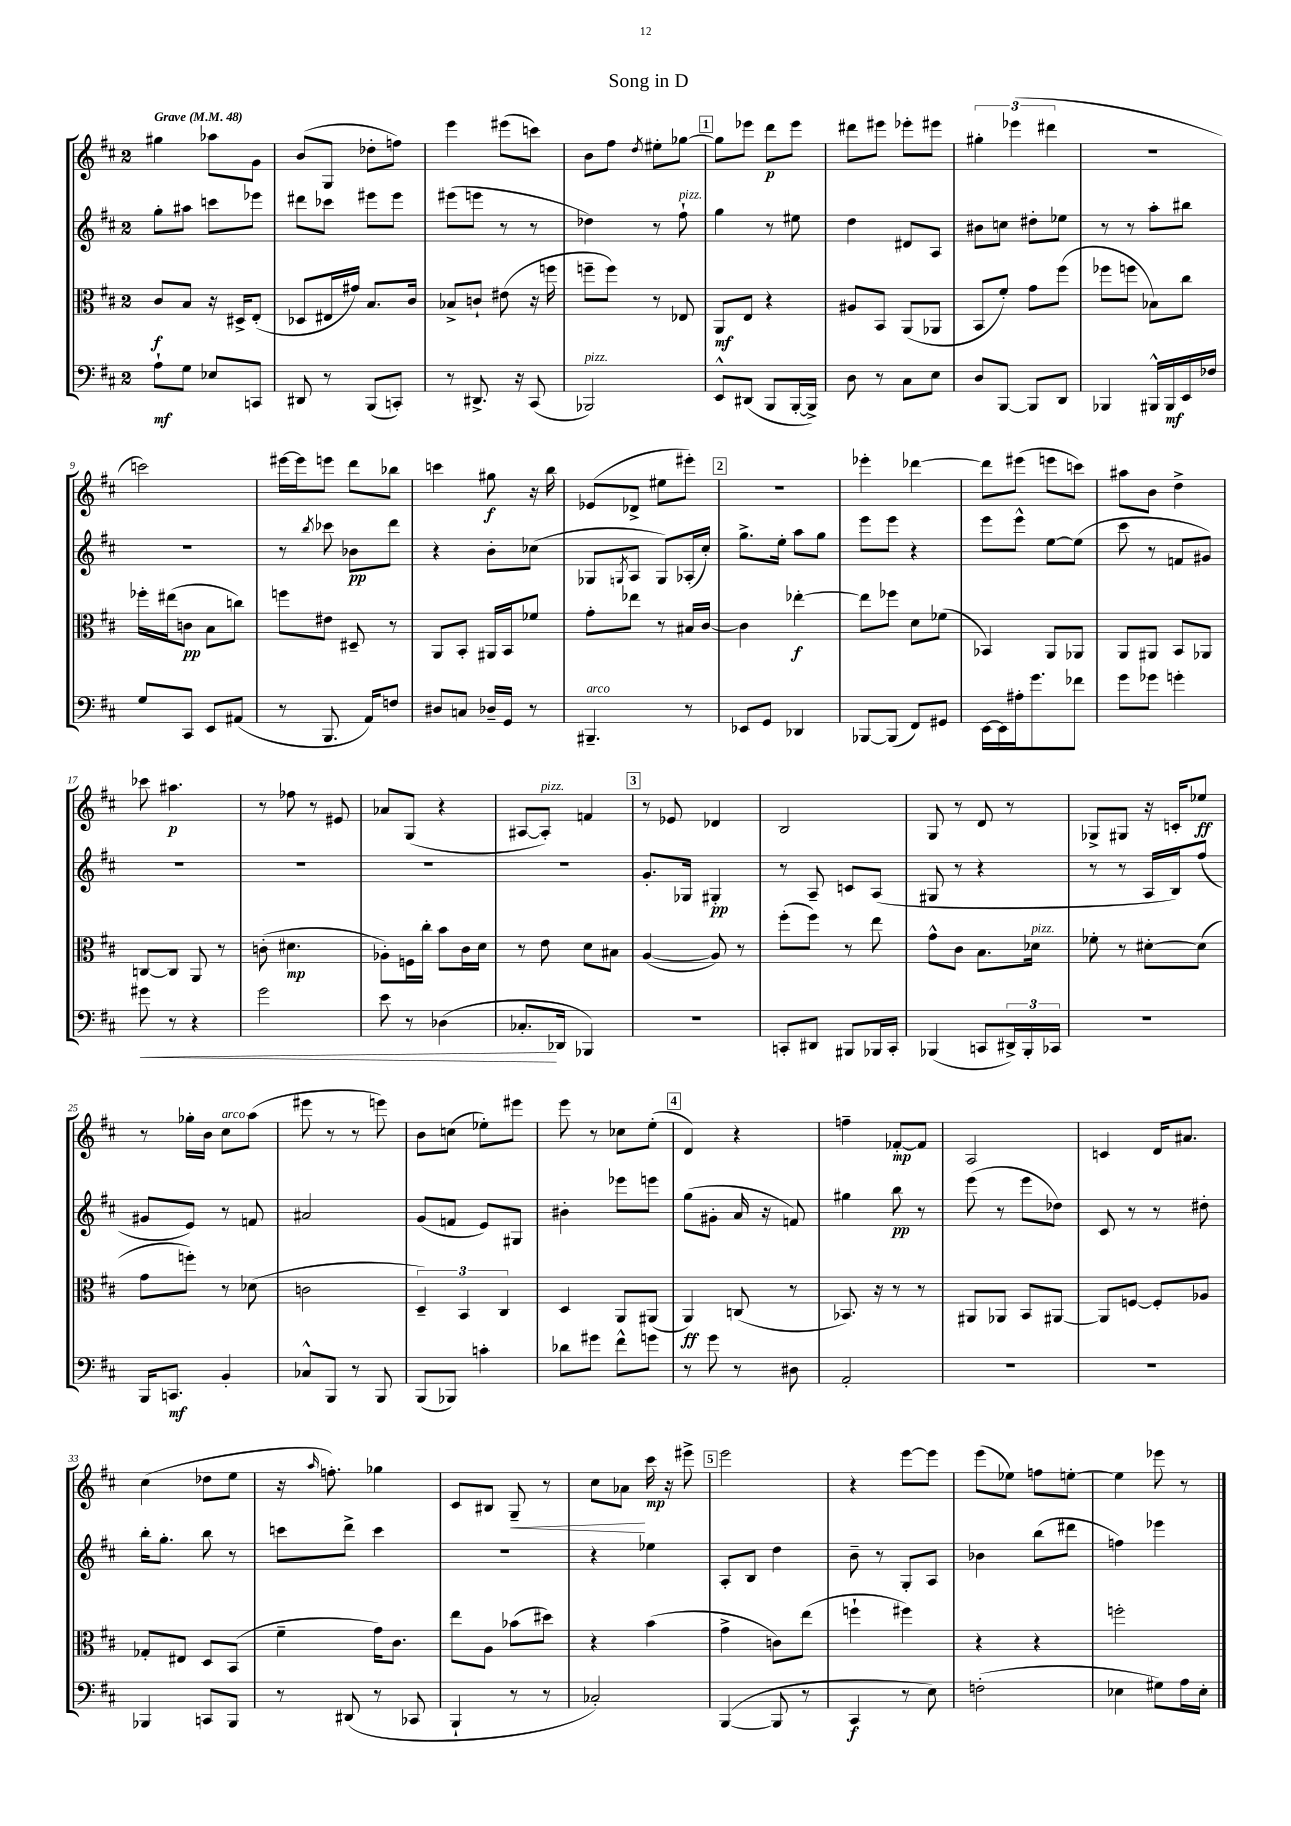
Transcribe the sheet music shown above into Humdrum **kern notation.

**kern	**kern	**kern	**kern
*staff4	*staff3	*staff2	*staff1
*clefF4	*clefC3	*clefG2	*clefG2
*k[f#c#]	*k[f#c#]	*k[f#c#]	*k[f#c#]
*M2/4	*M2/4	*M2/4	*M2/4
*MM48	*MM48	*MM48	*MM48
8A`	8c#	8gg'	4gg#
8G	8B	8aa#	.
8E-	16r	8ccc	8aa-
.	16D#^	.	.
8CC	(8E'	8eee-	8g
=	=	=	=
8DD#	8D-	8ddd#	(8b
8r	16E#	8ccc-	8G
.	16g#)	.	.
(8BBB	8.B	8eee#	8dd-'
8CC')	.	8eee#	8ff)
.	16c#	.	.
=	=	=	=
8r	8B-^	(8eee#	4eee
8.DD#^	8c`	8eee	.
.	(8e#	8r	(8eee#
16r	.	.	.
(8CC#	16r	8r	8ccc)
.	16ff	.	.
=	=	=	=
2BBB-)	8ff~	4dd-)	8b
.	8ff)	.	8ff#
.	.	.	8qdd
.	8r	8r	8ee#'
.	8E-	8ff#`	[8gg-
=	=	=	=
8EE^^	8AA	4gg	8gg-]
(8DD#	8E	.	8eee-
8BBB	4r	8r	8ddd
[16BBB'	.	8ee#	8eee-
16BBB^])	.	.	.
=	=	=	=
8D	8A#	4dd	8ddd#
8r	8BB	.	8eee#
8C#	(8AA	8d#	8eee-'
8E	8AA-	8A	8eee#
=	=	=	=
8D	8BB	8b#	6gg#'
[8BBB	8f#')	8cc	.
.	.	.	(6eee-
8BBB]	8g	8dd#'	.
.	.	.	6ddd#
8DD	(8ff#	8ee-	.
=	=	=	=
4BBB-	8ff-	8r	2r
.	8ff	8r	.
16BBB#^^	8B-)	8aa'	.
16BBB#	.	.	.
16EE	8cc#	8bb#	.
16F-	.	.	.
=	=	=	=
8G	16ff-'	2r	2ccc)
.	(16ee#	.	.
8CC#	8c	.	.
8EE	8B	.	.
(8AA#	8cc)	.	.
=	=	=	=
8r	8ff	8r	[16eee#
.	.	.	16eee#]
.	.	8qbb	.
8.BBB	8e#	8ccc-	8eee
.	8D#~	8b-	8ddd
16AA)	.	.	.
8F	8r	8ddd	8bb-
=	=	=	=
8D#	8AA	4r	4ccc
8C	8BB'	.	.
16D-~	16AA#	8b'	8gg#
16GG	16BB	.	.
8r	8f-	(8cc-	16r
.	.	.	16bb
=	=	=	=
4.BBB#~	8g'	8G-	(8e-
.	.	8qG	.
.	8ee-	8A	8d-^
.	8r	8G)	8ee#
8r	16B#	(16A-'	8eee#')
.	[16c#	16cc#')	.
=	=	=	=
8EE-	4c#]	8.gg^	2r
8GG	.	.	.
.	.	16ee'	.
4DD-	[4ee-'	8aa	.
.	.	8gg	.
=	=	=	=
[8BBB-	8ee-]	8eee	4eee-'
(8BBB-]	8ff-	8eee	.
8FF#)	8d	4r	[4ddd-
8GG#	(8f-	.	.
=	=	=	=
[16EE	4BB-)	8eee	8ddd-]
16EE]	.	.	.
16A#'	.	8eee^^	(8eee#
8.g	.	.	.
.	8AA	[8ee	8eee
8f-	8AA-	(8ee]	8ccc)
=	=	=	=
8g	8AA	8ccc#	8aa#
8g-	8AA#	8r	8b
4g'	8BB	8f	4dd^
.	8AA-	8g#)	.
=	=	=	=
8g#	[8C	2r	8ccc-
8r	8C]	.	4.aa#
4r	8AA	.	.
.	8r	.	.
=	=	=	=
2g	(8c'	2r	8r
.	4.d#	.	8ff-
.	.	.	8r
.	.	.	8e#
=	=	=	=
8e	8A-')	2r	8a-
8r	16F	.	(8G
.	16cc#'	.	.
(4D-	8b	.	4r
.	16c#	.	.
.	16d	.	.
=	=	=	=
8.C-'	8r	2r	[8A#
.	8e	.	8A#'])
16DD-	.	.	.
4BBB-)	8d	.	4f
.	8B#	.	.
=	=	=	=
2r	([4A	8.g'	8r
.	.	.	8e-
.	.	16G-	.
.	8A])	4G#'	4d-
.	8r	.	.
=	=	=	=
8CC'	(8ff#'	8r	2B
8DD#	8ff#)	8A~	.
8BBB#	8r	8c	.
16BBB-	8ee	(8A	.
16CC'	.	.	.
=	=	=	=
(4BBB-	8g^^	8G#	8G
.	8c#	8r	8r
8CC	8.B	4r	8d
24DD#^)	.	.	8r
24BBB-'	.	.	.
.	16d-	.	.
24CC-	.	.	.
=	=	=	=
2r	8f-'	8r	8G-^
.	8r	8r	8G#
.	[8d#'	16A	16r
.	.	16B)	16c'
.	(8d#]	(8ff#	8ee-
=	=	=	=
16BBB	8g	8g#	8r
8.CC	.	.	.
.	8ff')	8e)	16gg-'
.	.	.	16b
4BB'	8r	8r	8cc#
.	(8d-	8f	(8aa
=	=	=	=
8C-^^	2c	2a#	8eee#
8BBB	.	.	8r
8r	.	.	8r
8BBB	.	.	8eee)
=	=	=	=
(8BBB	6D~)	(8g	8b
8BBB-)	.	8f	(8cc
.	6BB	.	.
4c'	.	8e)	8ee-')
.	6C#	.	.
.	.	8G#	8eee#
=	=	=	=
8d-	4D	4b#'	8eee
8g#	.	.	8r
8f#^^	8AA	8eee-	8cc-
8g	(8AA#	8eee	(8ee'
=	=	=	=
8r	4AA)	(8gg	4d)
8g	.	8g#'	.
8r	(8C	16a	4r
.	.	16r	.
8D#	8r	8f)	.
=	=	=	=
2AA'	8.BB-)	4gg#	4ff~
.	16r	.	.
.	8r	8bb	[8f-'
.	8r	8r	8f-]
=	=	=	=
2r	8AA#	(8eee	2A
.	8AA-	8r	.
.	8BB	8eee	.
.	[8AA#	8dd-)	.
=	=	=	=
2r	8AA#]	8c#	4c
.	[8F	8r	.
.	8F']	8r	16d
.	.	.	8.a#
.	8A-	8dd#'	.
=	=	=	=
4BBB-	8G-'	16bb'	(4cc#
.	.	8.gg'	.
.	8E#	.	.
8CC	8D	8bb	8dd-
8BBB-	(8BB	8r	8ee
=	=	=	=
8r	4f#~	8ccc	16r
.	.	.	16qqaa
.	.	.	8.ff')
(8DD#	.	8ddd^	.
8r	16g)	4ccc	4gg-
.	8.c#	.	.
8CC-	.	.	.
=	=	=	=
4BBB`	8ee	2r	8c#
.	8A	.	8B#
8r	(8b-	.	8G~
8r	8dd#)	.	8r
=	=	=	=
2C-')	4r	4r	8cc#
.	.	.	8a-
.	(4b	4ee-	16ccc#
.	.	.	16r
.	.	.	8eee#^
=	=	=	=
([4BBB	4g^	8A'	2eee
.	.	8B	.
8BBB]	8c)	4dd	.
8r	(8ee	.	.
=	=	=	=
4CC#	4ff`	8b~	4r
.	.	8r	.
8r	4ff#)	8G'	[8eee
8E)	.	8A	8eee]
=	=	=	=
(2F'	4r	4b-	(8eee
.	.	.	8ee-)
.	4r	(8bb	8ff
.	.	8ddd#	[8ee'
=	=	=	=
4E-	2ff'	4ff)	4ee]
8G#)	.	4eee-	8eee-
16A	.	.	8r
16E-'	.	.	.
==	==	==	==
*-	*-	*-	*-
